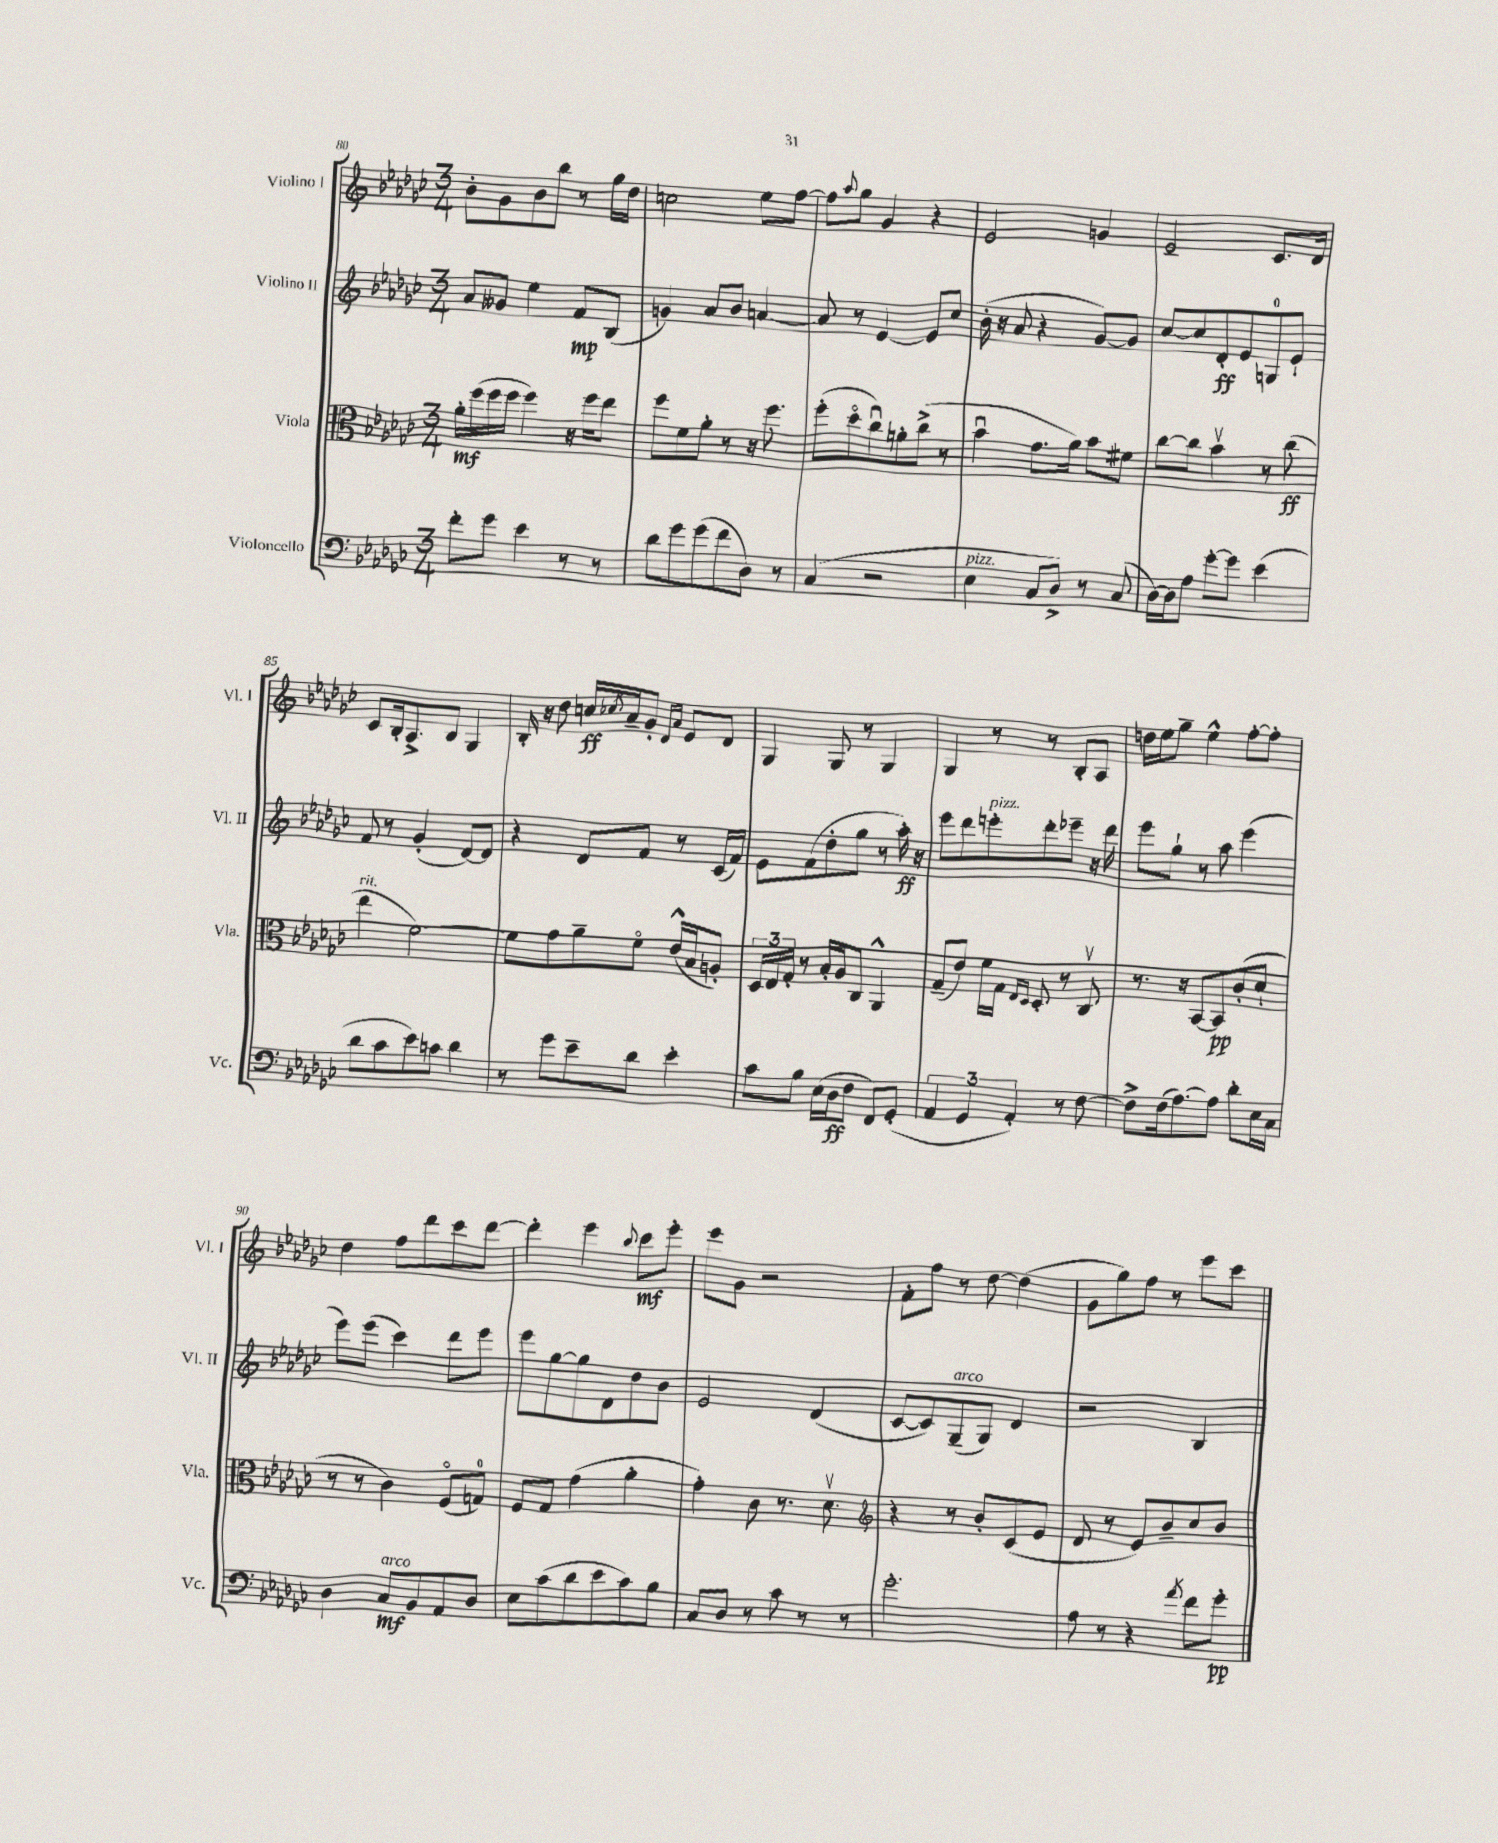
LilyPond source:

<<
\new StaffGroup <<
\new Staff = "s0" \with { instrumentName = "Violino I" shortInstrumentName = "Vl. I" } {
    \clef treble \key ges \major \numericTimeSignature \time 3/4
    bes'8-. ges'8 bes'8 bes''8 r8 ges''16 des''16 |
    c''2 ees''8 f''8~ |
    f''8 \appoggiatura { aes''8 } ges''8 ges'4 r4 |
    ees'2 g'4 |
    ees'2-- ces'8. des'16 |
    ces'8 bes16-. aes8.-> bes8 ges4 |
    bes16-. r16 des''8 c''16\ff \acciaccatura { ces''8 } aes'16-- ges'8-. \grace { des'16 aes'16 } ees'8 des'8 |
    ges4 ges8 r8 ges4 |
    ges4 r8 r8 bes8-. aes8 |
    d''16 ees''16 ges''8-- ees''4-^ f''8~-. f''8-. |
    des''4 f''8 des'''8 ces'''8 des'''8~ |
    des'''4-. ees'''4 \appoggiatura { bes''8 } ces'''8\mf ees'''8-. |
    ees'''8 ges'8 r2 |
    f'8-. f''8 r8 des''8~ des''4( |
    ges'8 ges''8) f''8 r8 ees'''8 ces'''8 \bar "|." |
}
\new Staff = "s1" \with { instrumentName = "Violino II" shortInstrumentName = "Vl. II" } {
    \clef treble \key ges \major \numericTimeSignature \time 3/4
    aes'8 geses'8 ees''4 f'8\mp bes8( |
    g'4) aes'8 bes'8 a'4~ |
    a'8 r8 ees'4~ ees'8 ces''8 |
    bes'16-.( r16 aes'8 r4 ges'8~) ges'8 |
    ces''8~ ces''8 des'8-.\ff ees'8 g8-0 ees'8-! |
    f'8 r8 ges'4-.( des'8~) des'8 |
    r4 des'8 f'8 r8 ces'16( f'16) |
    ees'8 f'8( des''8-. ges''8 r8 aes''16-.\ff) r16 |
    ees'''8 des'''8 e'''8-.^\markup { \italic "pizz." } des'''8-. ees'''8-- r16 des'''16 |
    ees'''8 ges''8-! r8 aes''8 ees'''4( |
    ees'''8) ees'''8( ces'''4) des'''8 ees'''8 |
    ees'''8 ges''8~ ges''8 des'8 des''8 bes'8 |
    ees'2 des'4( |
    ces'8~ ces'8) ges8--^\markup { \italic "arco" }( ges8) des'4 |
    r2 bes4 \bar "|." |
}
\new Staff = "s2" \with { instrumentName = "Viola" shortInstrumentName = "Vla." } {
    \clef alto \key ges \major \numericTimeSignature \time 3/4
    aes'16-.\mf f''16( f''16 f''16 f''4) r16 f''16 ees''8 |
    f''8 f'8 aes'8-. r8 r16 f''8. |
    f''8-.( des''8\flageolet ces''8\downbow) a'8-. ces''8->( r8 |
    bes'4\downbow ges'8. aes'16) bes'8 fis'8 |
    ces''8~ ces''8 bes'4\upbow r8 ces''8\ff( |
    ees''4^\markup { \italic "rit." } f'2~) |
    f'8 ges'8 aes'8-- f'8\flageolet ees'16-^( bes16 a8-.) |
    \tuplet 3/2 { des16 ees16 ges16-. } r8 bes16-. aes16 ces8 aes,4-^ |
    ges8--( ees'8) f'16 ges16 \grace { ees16 des16 } des8-. r8 ces8\upbow |
    r8. r16 bes,8~ bes,8\pp ces'8-.( des'8-! |
    r8 r8 ces'4) f8\flageolet( g8-0) |
    f8 ges8 ges'4( aes'4-. |
    ges'4-.) ces'8 r8. des'8.\upbow |
    \clef treble r4 r8 bes'8-. ces'8( ees'8 |
    des'8 r8 ees'8) bes'8-- ces''8 bes'8 \bar "|." |
}
\new Staff = "s3" \with { instrumentName = "Violoncello" shortInstrumentName = "Vc." } {
    \clef bass \key ges \major \numericTimeSignature \time 3/4
    f'8-. ges'8 ees'4 r8 r8 |
    des'8 ges'8 ges'8( f'8 des8) r8 |
    ces4( r2 |
    ees4^\markup { \italic "pizz." } ces8 des8->) r8 ces8( |
    des16~) des16 aes8 ges'8~-. ges'8 ees'4( |
    des'8 ces'8 ees'8) c'8 des'4 |
    r8 ges'8 ees'8-- des'8 ees'4-. |
    ces'8 bes8 ees16( des16\ff f8 f,8) ges,8-.( |
    \tuplet 3/2 { aes,4 ges,4 aes,4-.) } r8 f8~ |
    f8-> f16( aes8.~) aes8 des'8-. ees16 ces16 |
    des4 ces8\mf^\markup { \italic "arco" } bes,8 aes,8 des8 |
    ees8 ces'8( des'8 ees'8 ces'8) bes8 |
    ces8 des8 r8 ces'8 r8 r8 |
    ges'2.-. |
    aes8 r8 r4 \acciaccatura { aes'8 } f'8 ges'8-.\pp \bar "|." |
}
>>
>>
\layout { \context { \Score currentBarNumber = #80 } }
